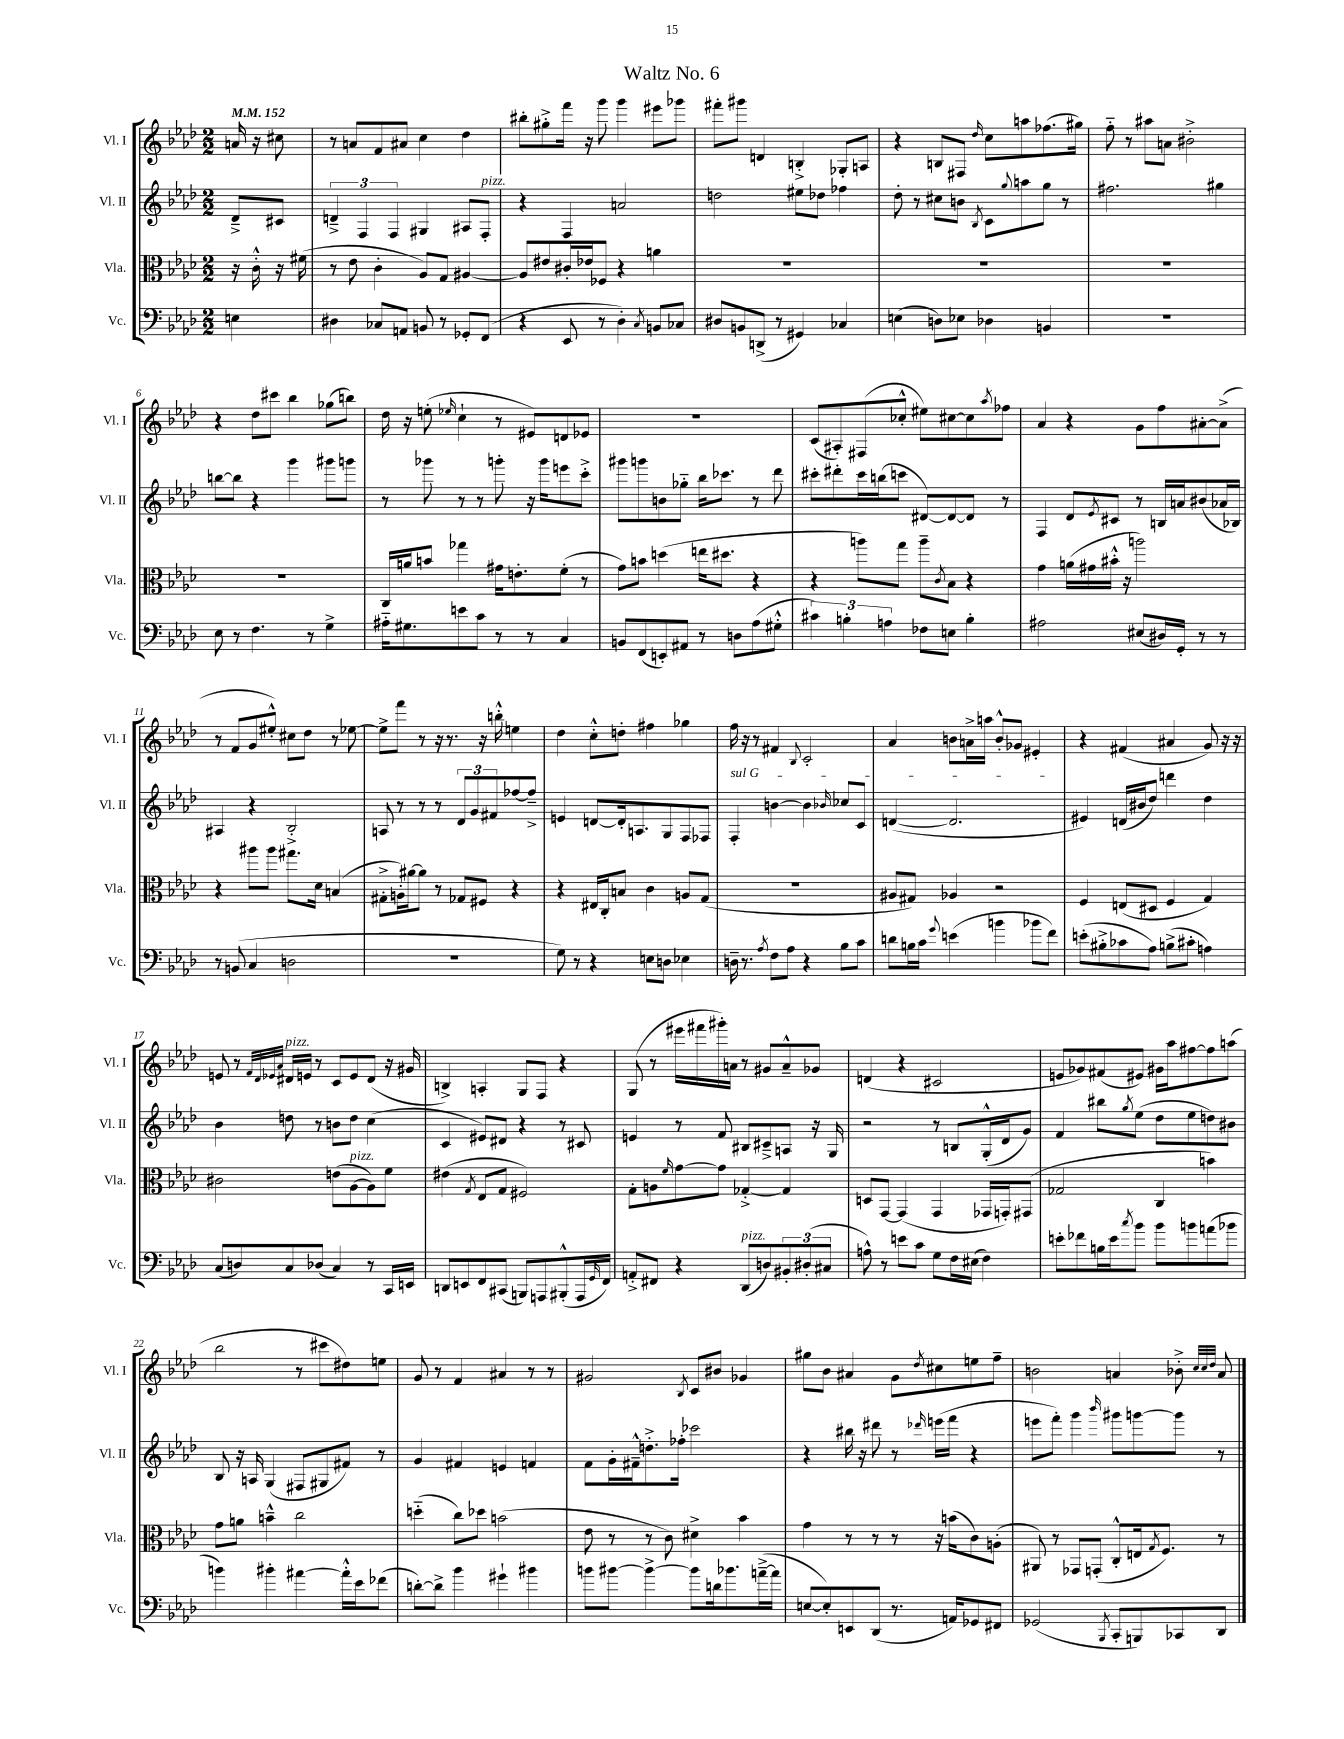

**kern	**kern	**kern	**kern
*staff4	*staff3	*staff2	*staff1
*clefF4	*clefC3	*clefG2	*clefG2
*k[b-e-a-d-]	*k[b-e-a-d-]	*k[b-e-a-d-]	*k[b-e-a-d-]
*M2/2	*M2/2	*M2/2	*M2/2
*MM152	*MM152	*MM152	*MM152
4E	16r	8d-~^	16a
.	16c'^^	.	16r
.	16r	8c#	8cc#
.	(16f#	.	.
=	=	=	=
4D#	8r	6d~^	8r
.	8e-	.	8a
.	.	6F	.
8C-	4c'	.	8f
.	.	6F	.
8AA	.	.	8a#
8BB	8A-)	4G#	4cc
8r	8G	.	.
8GG-'	[4A#	8A#	4dd-
(8FF	.	8F'	.
=	=	=	=
4r	8A#]	4r	8bb#'
.	8e#	.	8gg#'^
8EE-	16c#'	4F	16fff
.	16e-	.	16r
8r	8F-	.	8ggg
4D-')	4r	2a	4ggg
8qC	.	.	.
8BB	4a	.	8eee#
8C-	.	.	8ggg-
=	=	=	=
8D#	1r	2dd	8fff#'
8BB	.	.	8ggg#
(8DD^	.	.	4d
8r	.	.	.
4GG#)	.	8ee#	4B'^
.	.	8dd-	.
4C-	.	4ff-	8G-'
.	.	.	8A
=	=	=	=
(4E	1r	8dd-'	4r
.	.	8r	.
8D)	.	8cc#	8B
8E-	.	8b	8F#
.	.	8qB-	16qqdd-
4D-	.	8c	8cc
.	.	8qqgg	.
.	.	8aa	8aa
4BB	.	8gg	(8.ff-
.	.	8r	.
.	.	.	16gg#)
=	=	=	=
1r	1r	2.ff#	8ff'~
.	.	.	8r
.	.	.	8aa#
.	.	.	8a
.	.	.	2b#'^
.	.	4gg#	.
=	=	=	=
8E-	1r	[8bb	4r
8r	.	8bb]	.
4.F	.	4r	8dd-
.	.	.	8ccc#
.	.	4ggg	4bb-
8r	.	.	.
4G^	.	8ggg#	(8gg-
.	.	8ggg	8bb)
=	=	=	=
16A#'~	16C	8r	16dd-
8.G#	16a	.	16r
.	8b	8ggg-	(8ee'
.	.	.	16qqee-
8e	4gg-	8r	4cc`
8c	.	8r	.
8r	16g#	8ggg'	8r
.	8.e'	.	.
8r	.	16r	8e#)
.	.	16ggg	.
4C	(8f'	8eee	8d
.	8r	8ccc'^	8e-
=	=	=	=
8BB	8g)	8ggg#	1r
(8FF	8b	8ggg	.
8EE')	(4dd	8b	.
8AA#	.	8gg-'~	.
8r	16ee	16bb-	.
.	8.dd#	8.ccc-	.
8D	.	.	.
(8A-	4r	8r	.
8G#'^^	.	8ddd-	.
=	=	=	=
6c#)	4r	8ccc#'	(8c
.	.	8ddd#'	8A#')
6B'	.	.	.
.	8aa)	16ccc#	(8F#
.	.	(16bb	.
6A	.	.	.
.	8gg	8ccc	8cc-'^^
8F-	8aa~	[8d#)	8ee#)
.	8qc	.	.
8E	8B-	8d#_	[8cc#
4B'	4r	8d#]	8cc#]
.	.	.	8qaa-
.	.	8r	8ff-
=	=	=	=
2A#	4g	4F	4a-
.	(16a	8d-	4r
.	16g#	.	.
.	.	8qe-	.
.	16b#'^^	8c#	.
.	16r	.	.
(8E#	2aa)	8r	8g
16D#)	.	16B	8ff
16GG'	.	16a	.
8r	.	(8b#	[8a#'
8r	.	16a-	(8a#^]
.	.	16B-)	.
=	=	=	=
8r	4r	4A#	8r
(8BB	.	.	8f
4C	8aa#	4r	8g
.	8aa#	.	8ee#'^^)
2D	8.gg#	2B-'^	8cc#
.	.	.	8dd-
.	16d-	.	.
.	(4B	.	8r
.	.	.	[8ee-
=	=	=	=
1r	8G#'^	8A	8ee-^]
.	16A')	8r	8fff
.	[16a#	.	.
.	8a#]	8r	8r
.	8r	8r	16r
.	.	.	8.r
.	8G-	12d-	.
.	.	12g	.
.	8F#	.	16r
.	.	12f#	.
.	.	.	16bb'^^
.	4r	[8ff-	4ee
.	.	8ff-~^]	.
=	=	=	=
8G)	4r	4e	4dd-
8r	.	.	.
4r	16E#	[8d	8cc'^^
.	16C'	.	.
.	8B	16d']	8dd'
.	.	8.A	.
8E	4c	.	4ff#
8D	.	8G	.
4E-	8A	8F	4gg-
.	(8G	8F-	.
=	=	=	=
16D~	1r	4F'	16ff
8.r	.	.	16r
.	.	.	8r
8qA-	.	.	.
8F	.	[4b	4f#
8A-	.	.	.
.	.	.	8qqB-
4r	.	4b]	2c'
.	.	16qqb-	.
8B-	.	8cc-	.
8c	.	8c	.
=	=	=	=
8d	8A#	([4d	4a-
16B	8G#)	.	.
16c	.	.	.
8qqg	.	.	.
(4e	4A-	2.d]	8b
.	.	.	16a^
.	.	.	16aa
4b	2r	.	8b'^^
.	.	.	8g-
8b-	.	.	4e#'
8f)	.	.	.
=	=	=	=
(8e'	4F	4e#)	4r
8B#'^	.	.	.
8c-	(8E	(16d	(4f#
.	.	16b#	.
8A-)	8D#	8dd-)	.
(8B^	4F	4ddd	4a#
8c#'	.	.	.
4A)	4G)	4dd-	8g)
.	.	.	16r
.	.	.	16r
=	=	=	=
(8C	2c#	4b-	8e
8D)	.	.	8r
.	.	.	32qqf
.	.	.	32qqd-
.	.	.	32qqe-
.	.	.	32qqa-
8C	.	8dd	16d#
.	.	.	16e
(8D-	.	8r	8r
4C)	(8e	8b	8c
.	[8A-	8dd	8e
8r	8A-])	(4cc	(8d#
16CC	8f	.	16r
16EE	.	.	16g#
=	=	=	=
8DD	(4e#	4c	4B^)
8EE	.	.	.
.	8qG	.	.
8FF	8E-	8e#)	4A'
(8CC#	8G	8d#	.
8BBB)	2F#)	4r	8G
8AAA	.	.	8F
(8BBB#'^^	.	8r	4r
16AAA	.	8c#	.
16qqGG	.	.	.
16FF)	.	.	.
=	=	=	=
8AA'^	8G'	4e	(8G
8FF#	8A	.	8r
.	16qqf	.	.
4r	[8g	8r	16eee#
.	.	.	16fff#
.	8g]	8f	16ggg#')
.	.	.	16a
(8DD-	[4G-'^	8B#	8r
8D)	.	8c#~^	8g#
12BB#'	4G-]	8A	8a~^^
(12D#'	.	.	.
.	.	16r	8g-
12C#	.	.	.
.	.	16G	.
=	=	=	=
8A^^)	8D	2r	(4d
8r	[8GG	.	.
8e	(4GG]	.	4r
8c	.	.	.
8G	4GG	8r	2c#
16F	.	8B	.
(16E#	.	.	.
4F)	16GG-	(16G'^^	.
.	16GG')	16d-	.
.	(8GG#	8g)	.
=	=	=	=
8e'	2G-	4f	8e
8f-	.	.	8g-)
16B	.	8bb#	(8f#
16e	.	.	.
8qcc	.	8qgg	.
8b-	.	(8ee-	8e#)
8b-	4C	8dd-	16g#
.	.	.	16aa-
8b	.	8ee-	[8ff#
(8a	4b)	8dd)	8ff#]
8b-	.	8b#	(8aa
=	=	=	=
4b)	8g	8B-	2bb-
.	8a	16r	.
.	.	16A	.
4b#'	4b~^^	(4G	.
[4a#	2cc	8F#	8r
.	.	8G#	8ccc#
16a#'^^]	.	8f#)	8dd#)
16e-	.	.	.
(8f-	.	8r	8ee
=	=	=	=
[8d')	(4dd'~	4g	8g
8d^]	.	.	8r
4b-	8cc)	4f#	4f
.	8dd-	.	.
4g#`	(2b	4e	4a#
4b#	.	4f	8r
.	.	.	8r
=	=	=	=
8b	8e-	8f	2g#
[8b#	8r	16g'	.
.	.	16f#~^^	.
4b#^_	8r	8.dd'^	.
.	8c)	.	.
.	.	16ff-'	.
.	.	.	8qB-
8b#]	4d#^	2ccc-	8c
16d	.	.	8b#
8.b-	.	.	.
.	4b-	.	4g-
([16a~^	.	.	.
16a]	.	.	.
=	=	=	=
[8E	4g	4r	8gg#
8E'])	.	.	8b-
8EE	8r	16bb#	4a#
.	.	16r	.
(8DD-	8r	8ddd#	.
8.r	8r	8r	8g
.	.	16qqddd-	8qdd-
.	16r	(16eee	8cc#
16AA)	(16b	16fff	.
8GG-	8c)	4r	8ee
8FF#	(8A'	.	8ff~
=	=	=	=
(2GG-	8AA#)	8eee	2b
.	8r	8fff')	.
.	8GG-	4ggg	.
.	(8GG'	.	.
8qBBB-	.	16qqbbb-	.
8CC'	8C'^^	8ggg#	4a
8BBB)	16E	[8ggg	.
.	8qG	.	.
.	8.F)	.	.
8CC-	.	8ggg]	8b-'^
.	.	.	32qqcc
.	.	.	32qqcc
.	.	.	32qqdd-
8DD-	8r	8r	8a
==	==	==	==
*-	*-	*-	*-
